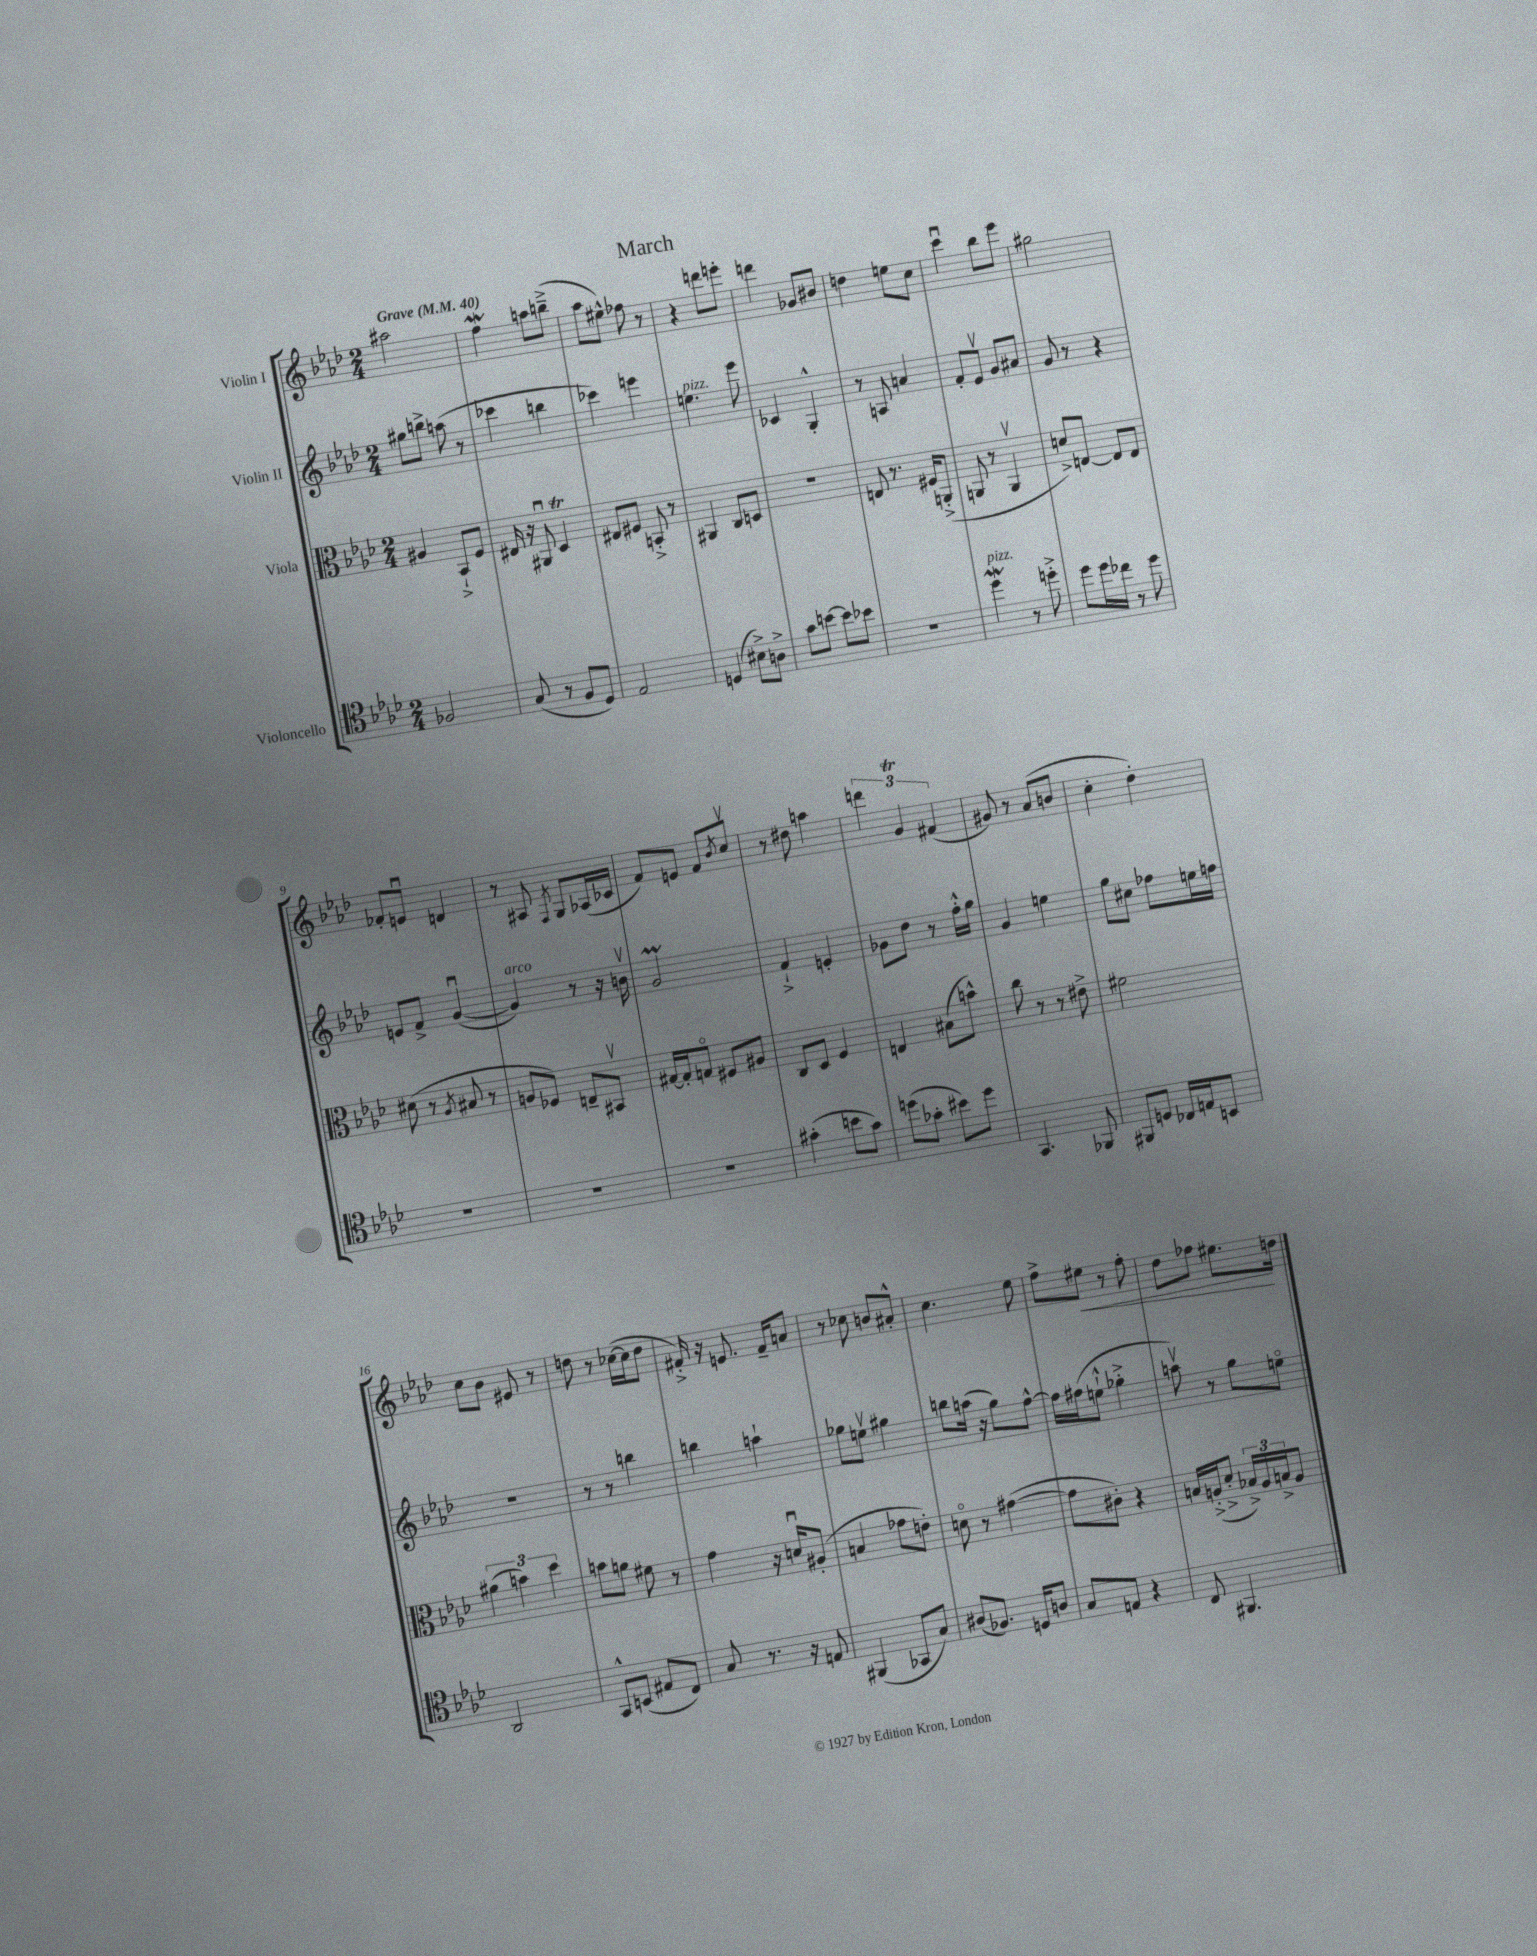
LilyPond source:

\header { title = "March" }
<<
\new StaffGroup <<
\new Staff = "s0" \with { instrumentName = "Violin I" } {
    \clef treble \key aes \major \numericTimeSignature \time 2/4 \tempo "Grave" 4 = 40
    ais''2 |
    f''4\mordent a''8 b''8--->( |
    aes''8 eis''8-^) fes''8 r8 |
    r4 d'''8 e'''8-. |
    d'''4 ges'8 bis'8 |
    d''4 e''8 c''8 |
    c'''4\downbow bes''8 ees'''8 |
    gis''2 |
    fes'8-. e'8\downbow d'4 |
    r8 ais8 \acciaccatura { f8 } g8 aes16( ces'16 |
    f'8) e'8 f'8 \acciaccatura { bes'8 } c''8\upbow |
    r8 dis''8 a''4 |
    \tuplet 3/2 { d'''4 g'4\trill fis'4( } |
    gis'8) r8 aes'8( b'8 |
    c''4-. des''4-.) |
    c''8 bes'8 eis'8 r8 |
    d''8 r8 ces''16~( ces''16 d''8 |
    fis'16-.->) r16 e'8. fis'16-- a'8 |
    r8 ces''8 b'8 ais'8-.-^ |
    c''4. ees''8 |
    f''8-> eis''8\< r8 f''8-. |
    des''8 fes''8 eis''8.\! d''16 \bar "|." |
}
\new Staff = "s1" \with { instrumentName = "Violin II" } {
    \clef treble \key aes \major \numericTimeSignature \time 2/4
    gis''8 b''8-> a''8( r8 |
    ces'''4 b''4 |
    ces'''4) e'''4 |
    e''4.^\markup { \italic "pizz." } ees'''8 |
    ces'4 g4-.-^ |
    r8 a8 a'4 |
    f'8-. ees'8\upbow g'8 ais'8 |
    g'8 r8 r4 |
    e'8 f'8-> g'4~\downbow( |
    g'4^\markup { \italic "arco" }) r8 r16 b'16\upbow |
    g'2\prall |
    f'4-!-> e'4-. |
    ges'8 des''8 r8 f''16-.-^ g''16 |
    g'4 e''4 |
    g''8 cis''8 fes''8 e''16 f''16 |
    R2 |
    r8 r8 b''4 |
    b''4 a''4-! |
    ges''8 e''8\upbow gis''4 |
    b''8 a''16( r16 g''8) f''8~-^ |
    f''16 fis''16( e''8-!-^ ges''4-.-> |
    a''8\upbow) r8 g''8 e''8\flageolet \bar "|." |
}
\new Staff = "s2" \with { instrumentName = "Viola" } {
    \clef alto \key aes \major \numericTimeSignature \time 2/4
    ais4 bes,8-!-> f8 |
    eis16 r16 ais,8\downbow des4\trill |
    eis8 fis8 b,8-.-> r8 |
    ais,4 c8 d8 |
    R2 |
    e8 r8. fis16 a,8-.->( |
    a,8 r8 a,4\upbow |
    d'8->) e8~ e8 e8 |
    dis'8( r8 \acciaccatura { aes8 } bis8 r8 |
    a8 fes8) e8-- bis,8\upbow |
    gis16~ gis16-. g8\flageolet fis8 ais8 |
    c8 des8 f4 |
    e4 bis8( b'8-^) |
    c''8 r8 r8 eis'8-> |
    fis'2 |
    \tuplet 3/2 { ais'4( b'4) des''4 } |
    b'8 a'8 fis'8 r8 |
    g'4 r16 d'16\downbow ais8-.( |
    b4 ges'8 e'8-.) |
    d'8\flageolet r8 gis'4~( |
    gis'8 cis'8-.) r4 |
    b16 a16-.->( des'8-.-> \tuplet 3/2 { bes16->) a16 b16-> } a8 \bar "|." |
}
\new Staff = "s3" \with { instrumentName = "Violoncello" } {
    \clef tenor \key aes \major \numericTimeSignature \time 2/4
    fes2 |
    g8( r8 f8 des8) |
    ees2 |
    d4( bis8->) a8-> |
    g'8 b'8~ b'8 bes'8 |
    R2 |
    des''4\mordent^\markup { \italic "pizz." } r8 d''8-.-> |
    des''8 des''16 ces''16 r8 des''8 |
    R2 |
    R2 |
    R2 |
    gis'4-.( b'8 gis'8) |
    d''8( ges'8-. bis'8) d''8 |
    g,4. fes,8 |
    fis,8 d8 ces16 e16 b,8 |
    aes,2 |
    g,8-^ b,8( eis8 c8) |
    g8 r8. r16 e8 |
    fis,4( ges,8 g8) |
    ais8( fes8.) d16 a8 |
    g8 e8 r4 |
    c8 fis,4. \bar "|." |
}
>>
>>
